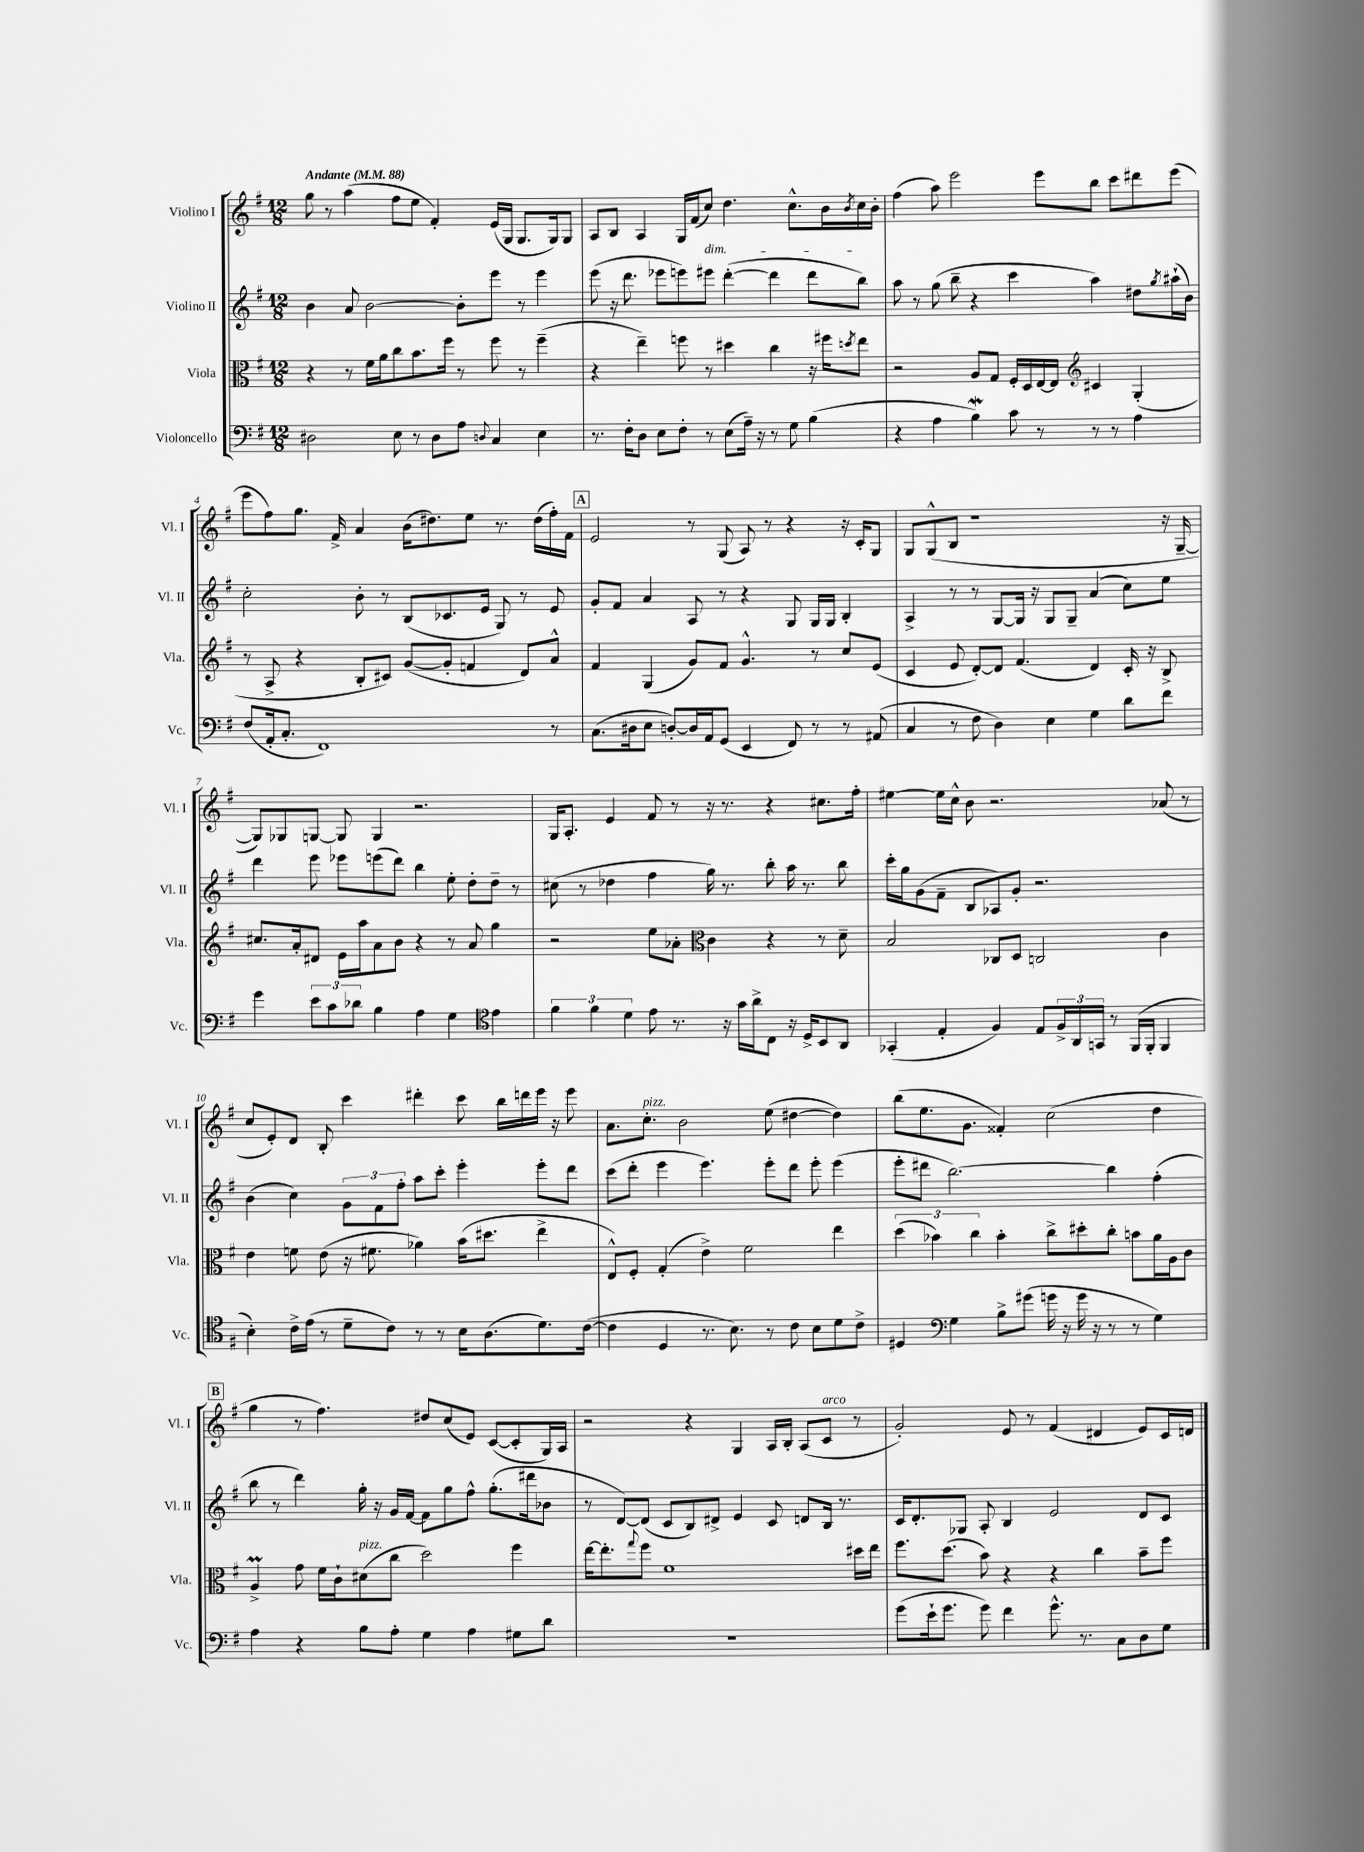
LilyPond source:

<<
\new StaffGroup <<
\new Staff = "s0" \with { instrumentName = "Violino I" shortInstrumentName = "Vl. I" } {
    \clef treble \key g \major \numericTimeSignature \time 12/8 \tempo "Andante" 4 = 88
    g''8 r8 a''4( fis''8 e''8 fis'4-.) e'16( g16 g8. g16) g8 |
    a8 b8 a4 g16 fis'16( c''8\dim) d''4. c''8.-^ b'16 \acciaccatura { b'8 } c''16 b'16-.\! |
    fis''4( a''8) e'''2 e'''8 b''8 c'''8 dis'''8 e'''8( |
    e'''8 fis''8) g''8. fis'16-> a'4 b'16( dis''8.) e''8 r8. dis''16( fis''16-.) fis'16 |
    \mark \markup { \box "A" } e'2 r8 g8( a8) r8 r4 r16 c'16-. g8 |
    g8 g8-^( b8 r1 r16 g16~-- |
    g8) ges8 g8~ g8 g4 r2. |
    g16 a8.-. e'4 fis'8 r8 r16 r8. r4 cis''8. fis''16-. |
    eis''4~ eis''16 c''16-^ b'8 r2. aes'8( r8 |
    c''8 e'8-.) d'8 b8-. c'''4 dis'''4-. c'''8 b''16 d'''16 e'''16 r16 e'''8 |
    a'8. c''8.-.^\markup { \italic "pizz." } b'2 e''8( dis''4~ dis''4) |
    b''8( e''8. g'8. fisis'4-.) c''2( d''4 |
    \mark \markup { \box "B" } g''4 r8 fis''4.) dis''8 c''8( e'8) c'8~( c'8-. g16) a16 |
    r2 r4 g4 a16 b16-. a8( c'8^\markup { \italic "arco" } r8 |
    g'2-.) e'8 r8 fis'4( dis'4 e'8) c'16 d'16 \bar "|." |
}
\new Staff = "s1" \with { instrumentName = "Violino II" shortInstrumentName = "Vl. II" } {
    \clef treble \key g \major \numericTimeSignature \time 12/8
    b'4 a'8 b'2~ b'8-. e'''8 r8 e'''4 |
    e'''8( r16 d'''8. ees'''8 e'''8) eis'''8 d'''4~-.( d'''4 d'''8 b''8) |
    a''8 r8 g''8( b''8-- r4 c'''4 a''4) dis''8 \acciaccatura { g''8 } ais''16-!( b'16) |
    c''2-. b'8-. r8 b8( ces'8. e'16 g8) r8 e'8 |
    \mark \markup { \box "A" } g'8-. fis'8 a'4 a8 r8 r4 g8 g16 g16 b4-. |
    a4-> r8 r8 g8~ g16 r16 g8 g8-- a'4( c''8) e''8 |
    d'''4 e'''8 ees'''8 e'''8( d'''8) b''4 e''8-. d''8-. d''8-- r8 |
    cis''8( r8 des''4 fis''4 g''16) r8. b''8-. a''16 r8. b''8 |
    c'''16-. g''16 g'8( fis'8-- b8 aes8) g'8-. r2. |
    b'4( c''4) \tuplet 3/2 { g'8 fis'8 fis''8-. } a''8 c'''8-. e'''4-. e'''8-. d'''8 |
    c'''8( d'''8-. e'''4 e'''4.) e'''8-. d'''8 e'''8-. e'''4( |
    e'''8-. dis'''8 b''2.~) b''4 fis''4-.( |
    \mark \markup { \box "B" } b''8 r8 d'''4) g''16-. r16 g'16 fis'16~ fis'8 g''8 fis''8-^ g''8.-.( dis'''16 bes'8 |
    r8 d'8~) d'8( c'8 b8) dis'8-> e'4 c'8 d'8 b16 r8. |
    c'16 d'8.-. ges8 a8-. b4 e'2 d'8 c'8 \bar "|." |
}
\new Staff = "s2" \with { instrumentName = "Viola" shortInstrumentName = "Vla." } {
    \clef alto \key g \major \numericTimeSignature \time 12/8
    r4 r8 fis'16 a'16 c''8 b'8. fis''16 r8 fis''8 r8 fis''4--( |
    r4 e''4--) f''8 r8 dis''4 c''4 r16 fis''16 \acciaccatura { d''8 } e''8 |
    r2 a8 g8 fis16-. d16 e16~ e16 \clef treble cis'4 g4-.( |
    r8 a8-> r4 b8-. cis'8) g'8~( g'8-. f'4 d'8) a'8-^ |
    \mark \markup { \box "A" } fis'4 g4( g'8) fis'8 g'4.-^ r8 c''8 e'8( |
    c'4 e'8 d'8~-.) d'8 fis'4.( d'4) c'16-. r16 b8-> |
    cis''8. a'16-. dis'8 e'16 a''16 a'8 b'8 r4 r8 a'8 g''4 |
    r2 e''8 aes'8-. \clef alto c'4 r4 r8 d'8-- |
    b2 ces8 d8 c2 c'4 |
    e'4 f'8 e'8( r16 fis'8. aes'4) b'16( dis''8. e''4-> |
    e8-^) fis8-. g4-.( e'4->) fis'2 e''4 |
    \tuplet 3/2 { d''4( bes'4) c''4 } bes'4-. c''8-> dis''8-. c''8-. b'8 a'16 a16 c'8 |
    \mark \markup { \box "B" } a4->\prall g'8 fis'16 c'16-! dis'8^\markup { \italic "pizz." }( c''8 d''2) fis''4 |
    e''16~ e''8.-. \appoggiatura { g''8 } fis''8 fis'1 dis''16 e''16 |
    fis''8. d''8.( b'8) r4 r4 c''4 b'8-- fis''8 \bar "|." |
}
\new Staff = "s3" \with { instrumentName = "Violoncello" shortInstrumentName = "Vc." } {
    \clef bass \key g \major \numericTimeSignature \time 12/8
    dis2 e8 r8 dis8 a8 \appoggiatura { d8 } c4 e4 |
    r8. fis16-. d8 e8 fis8-. r8 e8( a16--) r16 r8 g8 b4( |
    r4 a4 b4\mordent) c'8 r8 r8 r8 a4 |
    fis8( a,16-. c8.-. fis,1) r8 |
    \mark \markup { \box "A" } c8.( dis16 e8 d8~-.) d16 a,16 g,8( e,4 fis,8) r8 r8 ais,8( |
    c4 r8 fis8 d4) e4 g4 d'8 fis'8 |
    g'4 \tuplet 3/2 { e'8 c'8 des'8 } b4 a4 g4 \clef tenor e'4 |
    \tuplet 3/2 { fis'4 fis'4 d'4 } e'8 r8. r16 g'16 a'16-> c8 r16 d16-> b,8 a,8 |
    ges,4-.( e4-. fis4) e8 \tuplet 3/2 { fis16-> a,16 g,16 } r8 fis,16( fis,16-. fis,4 |
    b4-.) c'16-> e'16( r8 d'8-- c'8) r8 r8 b16 a8.( d'8.) c'16~( |
    c'4 d4 r8. b8.) r8 c'8 b8 d'8 c'8-> |
    dis4 \clef bass g4 b8-> gis'8( g'16 r16 g'16 r16 r8 r8 g4) |
    \mark \markup { \box "B" } a4 r4 b8 a8-. g4 a4 gis8 d'8 |
    R1. |
    g'8( e'16-! g'8. g'8) fis'4 g'8.-^ r8. c8 d8 g8 \bar "|." |
}
>>
>>
